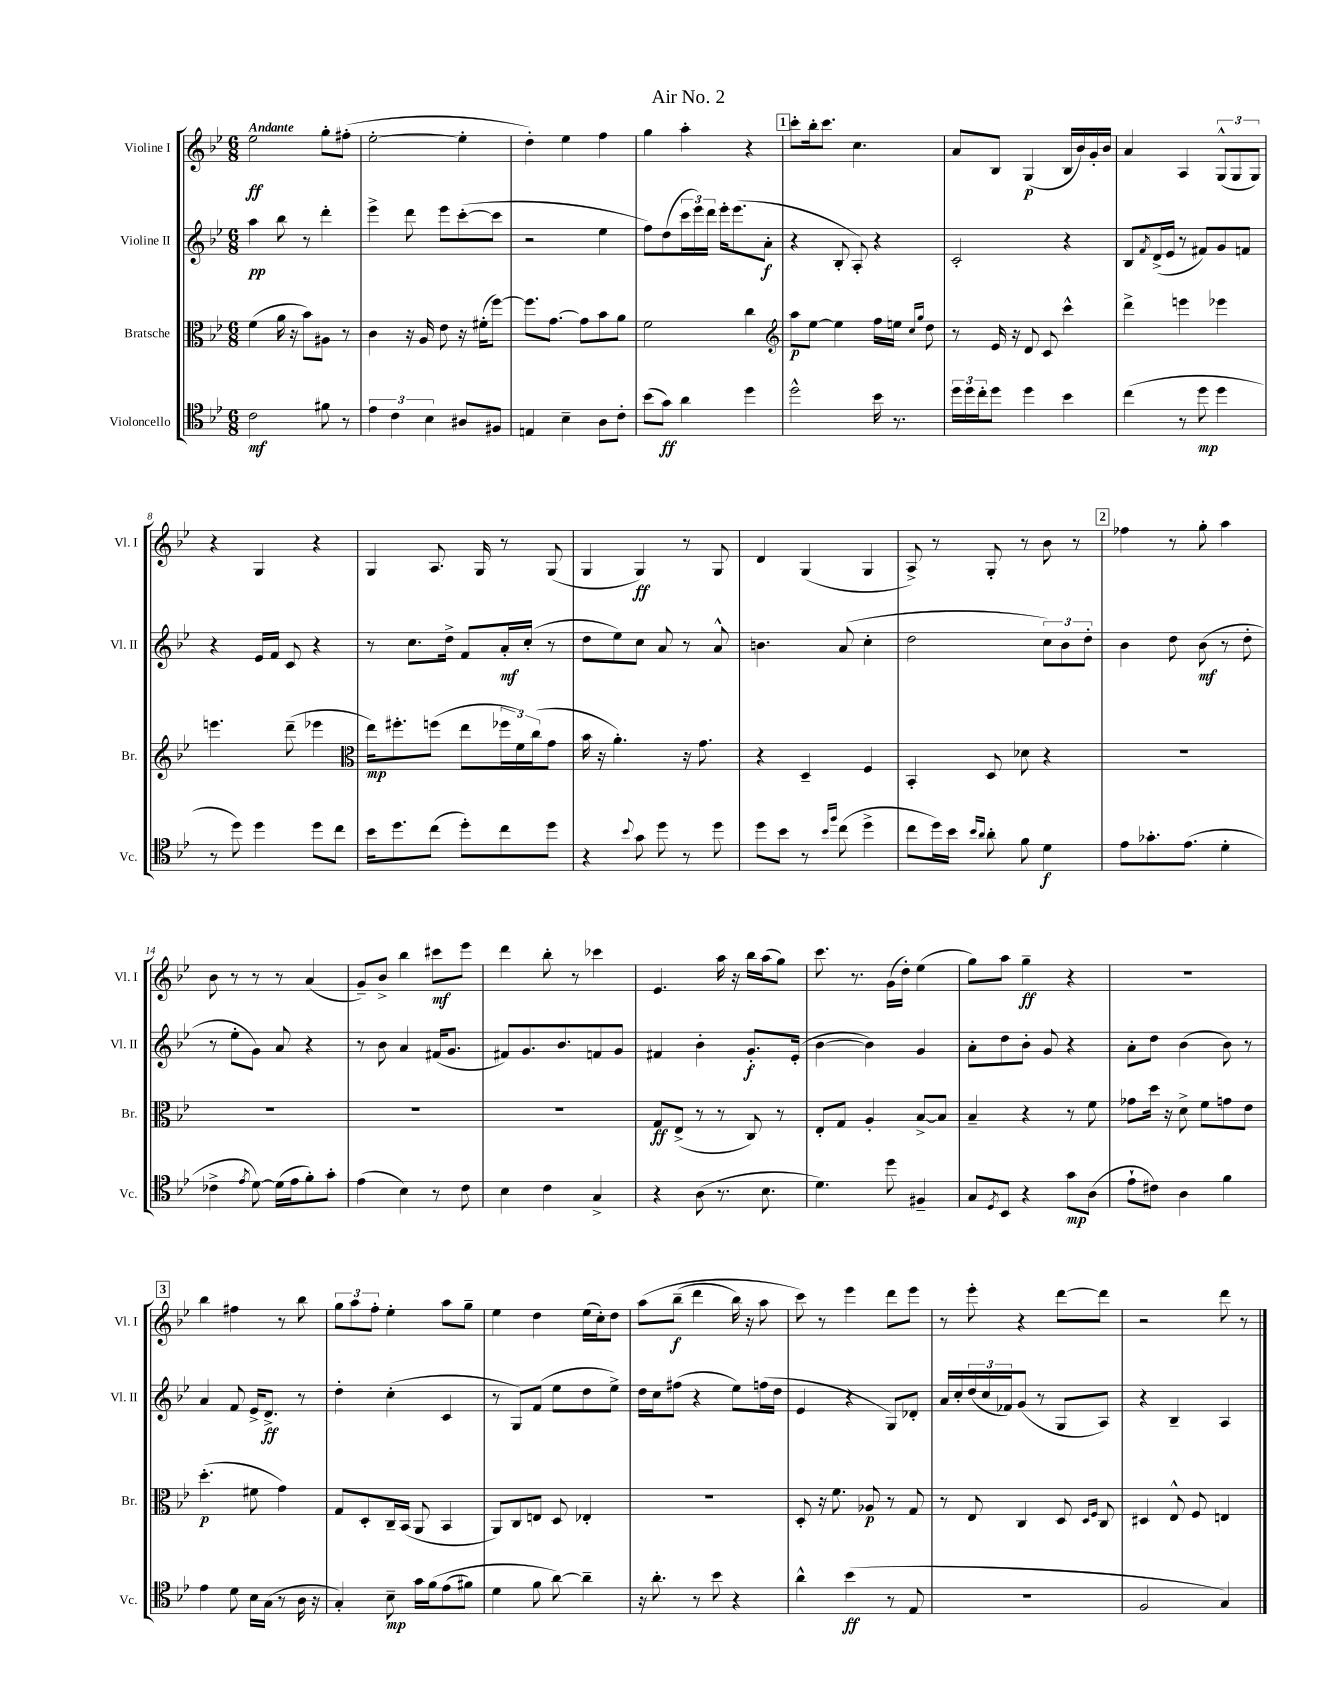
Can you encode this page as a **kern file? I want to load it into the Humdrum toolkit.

**kern	**kern	**kern	**kern
*staff4	*staff3	*staff2	*staff1
*clefC4	*clefC3	*clefG2	*clefG2
*k[b-e-]	*k[b-e-]	*k[b-e-]	*k[b-e-]
*M6/8	*M6/8	*M6/8	*M6/8
2c	(4f	4aa	2ee-
.	16a	8bb-	.
.	16r	.	.
.	8b-)	8r	.
8f#	8A#	4ddd'	8gg'
8r	8r	.	(8ff#'
=	=	=	=
6e-	4c	4eee-^	[2ee-'
6c	.	.	.
.	16r	8ddd	.
.	16A	.	.
6B-	.	.	.
.	8e-	8eee-	.
8A#	16r	([8ccc'	4ee-']
.	(16f#'	.	.
8F#	[8ff)	8ccc]	.
=	=	=	=
4E	8.ff]	2r	4dd')
.	[8.g	.	.
4B-~	.	.	4ee-
.	8g]	.	.
8A	8b-	4ee-	4ff
8c'	8a	.	.
=	=	=	=
(8b-	2f	8ff)	4gg
8g)	.	(8dd	.
4a	.	24ccc	4aa'
.	.	24eee-)	.
.	.	24ddd	.
.	.	16eee-'	.
.	.	(8.eee-	.
4dd	4cc	.	4r
.	.	8a'	.
=	=	=	=
*	*clefG2	*	*
2dd^^	8aa	4r	8ccc'
.	[8ee-	.	16bb-'
.	.	.	8.ccc
.	4ee-]	8B-'	.
.	.	8A')	4.cc
16b-	16ff	4r	.
8.r	16ee	.	.
.	16qqcc	.	.
.	16qqgg	.	.
.	8dd	.	.
=	=	=	=
24dd	8r	2c'	8a
24dd	.	.	.
24cc'	.	.	.
8dd	16e-	.	8B-
.	16r	.	.
4dd	8d	.	(4G
.	8c	.	.
4b-	4ccc^^	4r	16B-
.	.	.	16b-)
.	.	.	16g'
.	.	.	16b-
=	=	=	=
(4cc	4ddd^	8B-	4a
.	.	8qf	.
.	.	(16d^	.
.	.	16e-	.
8r	4eee	8r	4A
8dd	.	8f#)	.
4dd	4eee-	8g	(12G^^
.	.	.	12G
.	.	8f	.
.	.	.	12G)
=	=	=	=
8r	4.eee	4r	4r
8dd)	.	.	.
4dd	.	16e-	4G
.	.	16f	.
.	(8ddd~	8c	.
8dd	4eee-	4r	4r
8cc	.	.	.
=	=	=	=
*	*clefC3	*	*
16b-	16ee-)	8r	4G
8.dd	8.ff#'	.	.
.	.	8.cc	.
(8cc	(8ff	.	8.A
.	.	16dd^	.
8dd')	8ee-	8f	.
.	.	.	16G
8cc	24ff-	16a'	8r
.	24f)	.	.
.	.	(16cc'	.
.	(24cc	.	.
8dd	8g	8r	(8G
=	=	=	=
4r	16b-	8dd	4G
.	16r	.	.
.	4.a')	8ee-)	.
8qqb-	.	.	.
8g	.	8cc	4G)
8dd	.	8a	.
8r	16r	8r	8r
.	8.g	.	.
8dd	.	8a^^	8G
=	=	=	=
8dd	4r	4.b	4d
8b-	.	.	.
8r	4D~	.	(4G
16qqb-	.	.	.
16qqff	.	.	.
(8cc	.	(8a	.
4dd^	4F	4cc'	4G
=	=	=	=
8cc	4BB-'	2dd	8A^)
16dd)	.	.	8r
16b-	.	.	.
16qqb-	.	.	.
16qqa	.	.	.
8a'	8D	.	8G'
8f	8d-	.	8r
4d	4r	12cc)	8b-
.	.	12b-	.
.	.	.	8r
.	.	12dd'	.
=	=	=	=
8e-	2.r	4b-	4ff-
8.g-'	.	.	.
.	.	8dd	8r
(8.e-	.	.	.
.	.	(8b-	8gg'
4d'	.	8r	4aa
.	.	8dd'	.
=	=	=	=
4c-^	2.r	8r	8b-
.	.	8ee-'	8r
8qe-	.	.	.
[8d)	.	8g)	8r
(16d]	.	8a	8r
16e-	.	.	.
8f')	.	4r	(4a
8g'	.	.	.
=	=	=	=
(4e-	2.r	8r	8g~)
.	.	8b-	8b-^
4B-)	.	4a	4bb-
8r	.	(16f#	8ccc#
.	.	8.g	.
8c	.	.	8eee-
=	=	=	=
4B-	2.r	8f#)	4ddd
.	.	8.g	.
4c	.	.	8bb-'
.	.	8.b-	.
.	.	.	8r
4G^	.	8f	4ccc-
.	.	8g	.
=	=	=	=
4r	8G	4f#	4.e-
.	(8E-^	.	.
(8A	8r	4b-'	.
8.r	8r	.	16aa
.	.	.	16r
.	8C)	8.g'	16bb-
8.B-	.	.	(16aa
.	8r	.	8gg)
.	.	(16e-'	.
=	=	=	=
4.d)	8E-'	[4b-	8.ccc
.	8G	.	.
.	.	.	8.r
.	4A'	4b-])	.
8dd	.	.	(16g
.	.	.	16dd')
4F#~	[8B-^	4g	(4ee-
.	8B-]	.	.
=	=	=	=
8G	4B-~	8a'	8gg)
8qD	.	.	.
8BB-	.	8dd	8aa
4r	4r	8b-'	4gg~
.	.	8g	.
8g	8r	4r	4r
(8A	8f	.	.
=	=	=	=
8e-`	8g-	8a'	2.r
8c#)	16dd	8dd	.
.	16r	.	.
4A	8d^	(4b-	.
.	8f	.	.
4f	8g	8b-)	.
.	8e-	8r	.
=	=	=	=
4e-	(4.dd'	4a	4bb-
8d	.	8f	4ff#
16B-	8f#	16e-^	.
(16G	.	8.d^	.
8r	4g)	.	8r
16A	.	8r	8bb-
16r	.	.	.
=	=	=	=
4G')	8G	4dd'	12gg
.	.	.	12aa
.	8D'	.	.
.	.	.	12ff'
8B-~	16C~	(4cc'	4ee-'
.	(16BB-	.	.
16g	8AA	.	.
&(16f	.	.	.
(8e-	4BB-	4c	8aa
8f#)	.	.	8gg~
=	=	=	=
4d	8AA)	8r	4ee-
.	8C	8G)	.
8f	8E	(8f	4dd
[8a&)	8D	8ee-	.
4a~]	4E-'	8dd	(16ee-
.	.	.	16cc')
.	.	8ee-^)	8dd
=	=	=	=
16r	2.r	16dd	&(8aa
8.a'	.	16cc	.
.	.	(8ff#	(8bb-~
8r	.	4r	4ddd
8b-	.	.	.
4r	.	8ee-)	16bb-)
.	.	.	16r
.	.	(16ff	8aa
.	.	16dd	.
=	=	=	=
4a^^	8D'	4e-	8ccc&)
.	16r	.	8r
.	8.f	.	.
(4b-	.	4r	4eee-
.	8A-	.	.
8r	8r	8G)	8ddd
8E-	8G	8d-'	8eee-
=	=	=	=
2.r	8r	16a	8r
.	.	16cc'	.
.	8E-	(24dd	8eee-'
.	.	24cc	.
.	.	24f-)	.
.	4C	(8g	4r
.	.	8r	.
.	8D	8G	[8ddd
.	16qqD	.	.
.	16qqF	.	.
.	8C	8A)	8ddd]
=	=	=	=
2F	4D#	4r	2r
.	8E-^^	4B-~	.
.	8F	.	.
4G)	4E	4A	8ddd
.	.	.	8r
==	==	==	==
*-	*-	*-	*-
